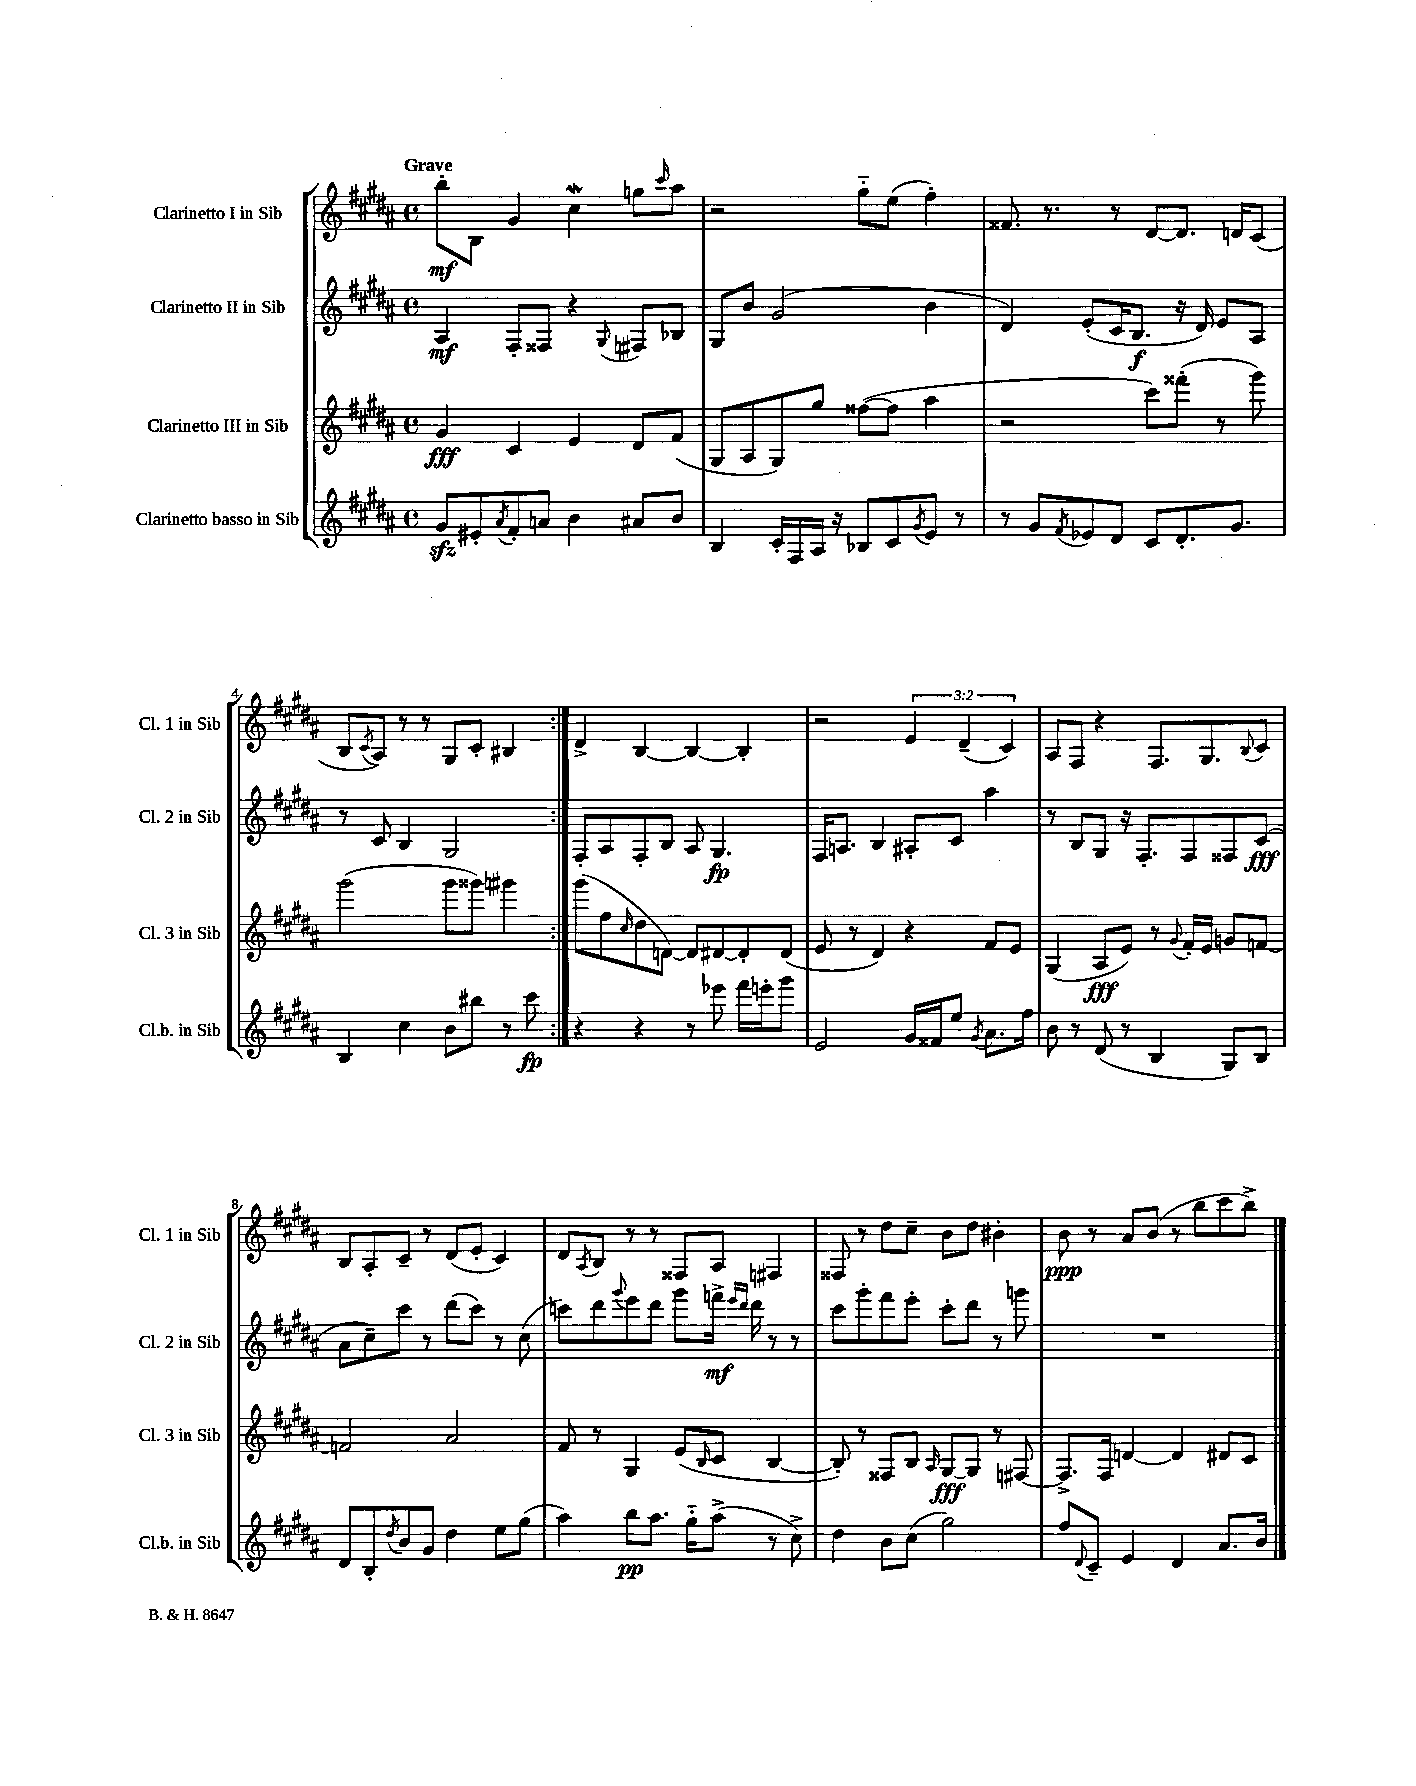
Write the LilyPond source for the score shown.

<<
\new StaffGroup <<
\new Staff = "s0" \with { instrumentName = "Clarinetto I in Sib" shortInstrumentName = "Cl. 1 in Sib" } {
    \clef treble \key b \major \defaultTimeSignature \time 4/4 \override Staff.TupletNumber.text = #tuplet-number::calc-fraction-text \tempo "Grave"
    \repeat volta 2 { b''8-.\mf b8 gis'4 cis''4\mordent g''8 \grace { cis'''16 } ais''8 |
    r2 gis''8-_ e''8( fis''4-.) |
    fisis'8. r8. r8 dis'8~ dis'8. d'16 cis'8( |
    b8 \acciaccatura { cis'8 } ais8) r8 r8 gis8 cis'8-. bis4 | }
    dis'4-> b4~ b4~ b4-. |
    r2 \tuplet 3/2 { e'4 dis'4--( cis'4) } |
    ais8 fis8 r4 fis8. gis8. \appoggiatura { b8 } cis'8 |
    b8 ais8-. cis'8-- r8 dis'8( e'8-. cis'4) |
    dis'8 \acciaccatura { ais8 } b8 r8 r8 fisis8 ais8 fis4 |
    fisis8 r8 dis''8 cis''8-- b'8 dis''8 bis'4-. |
    b'8\ppp r8 ais'8 b'8( r8 b''8 cis'''8 b''8->) \bar "|." |
}
\new Staff = "s1" \with { instrumentName = "Clarinetto II in Sib" shortInstrumentName = "Cl. 2 in Sib" } {
    \clef treble \key b \major \defaultTimeSignature \time 4/4
    \repeat volta 2 { ais4\mf fis8-. fisis8 r4 \appoggiatura { gis8 } fis8 bes8 |
    gis8 b'8 gis'2( b'4 |
    dis'4) e'8-.( cis'16 b8.\f r16 dis'16) e'8 ais8 |
    r8 cis'8 b4 gis2 | }
    fis8-. ais8 fis8-. b8 ais8 gis4.\fp |
    fis16 a8. b4 ais8-. cis'8 ais''4 |
    r8 b8 gis8 r16 fis8.-. fis8 fisis8 cis'8\fff( |
    ais'8 cis''8--) cis'''8 r8 dis'''8( cis'''8) r8 cis''8( |
    c'''8) dis'''8 \appoggiatura { gis'''8 } e'''8 dis'''8 gis'''8 f'''16->\mf \grace { e'''16 dis'''16 } dis'''16 r8 r8 |
    cis'''8 gis'''8-. fis'''8 e'''8-. cis'''8-. dis'''8 r8 g'''8 |
    R1 \bar "|." |
}
\new Staff = "s2" \with { instrumentName = "Clarinetto III in Sib" shortInstrumentName = "Cl. 3 in Sib" } {
    \clef treble \key b \major \defaultTimeSignature \time 4/4
    \repeat volta 2 { gis'4\fff cis'4 e'4 dis'8 fis'8( |
    gis8 ais8 gis8) gis''8 fisis''8~( fisis''8 ais''4 |
    r2 cis'''8) fisis'''8-.( r8 gis'''8) |
    gis'''2( gis'''8 gisis'''8) gis'''4 | }
    gis'''8( fis''8 \grace { cis''16 } dis''8 d'8~) d'8 dis'8~ dis'8-. dis'8( |
    e'8 r8 dis'4) r4 fis'8 e'8 |
    gis4( ais8\fff e'8) r8 \appoggiatura { gis'8 } fis'16-. e'16 g'8 f'8~ |
    f'2 ais'2 |
    fis'8 r8 gis4 e'8( \grace { b16 } cis'8 b4~ |
    b8-.) r8 fisis8 b8 \grace { ais16 } gis8~\fff gis8 r8 fis8~ |
    fis8.-> fis16 d'4~ d'4 dis'8 cis'8 \bar "|." |
}
\new Staff = "s3" \with { instrumentName = "Clarinetto basso in Sib" shortInstrumentName = "Cl.b. in Sib" } {
    \clef treble \key b \major \defaultTimeSignature \time 4/4
    \repeat volta 2 { gis'8\sfz eis'8-. \acciaccatura { ais'8 } fis'8-. a'8 b'4 ais'8 b'8 |
    b4 cis'16-. fis16 ais16 r16 bes8 cis'8 \acciaccatura { gis'8 } e'8 r8 |
    r8 gis'8 \acciaccatura { fis'8 } ees'8 dis'8 cis'8 dis'8.-. gis'8. |
    b4 cis''4 b'8 bis''8 r8 cis'''8\fp | }
    r4 r4 r8 ees'''8 fis'''16 e'''16-. gis'''8 |
    e'2 gis'16 fisis'16 e''8 \acciaccatura { gis'8 } ais'8. fis''16 |
    b'8 r8 dis'8( r8 b4 gis8) b8 |
    dis'8 b8-. \acciaccatura { dis''8 } b'8 gis'8 dis''4 e''8 gis''8( |
    ais''4) b''8\pp ais''8. gis''16-_ ais''8->( r8 cis''8->) |
    dis''4 b'8 cis''8( gis''2) |
    fis''8 \appoggiatura { dis'8 } cis'8-- e'4 dis'4 ais'8. b'16 \bar "|." |
}
>>
>>
